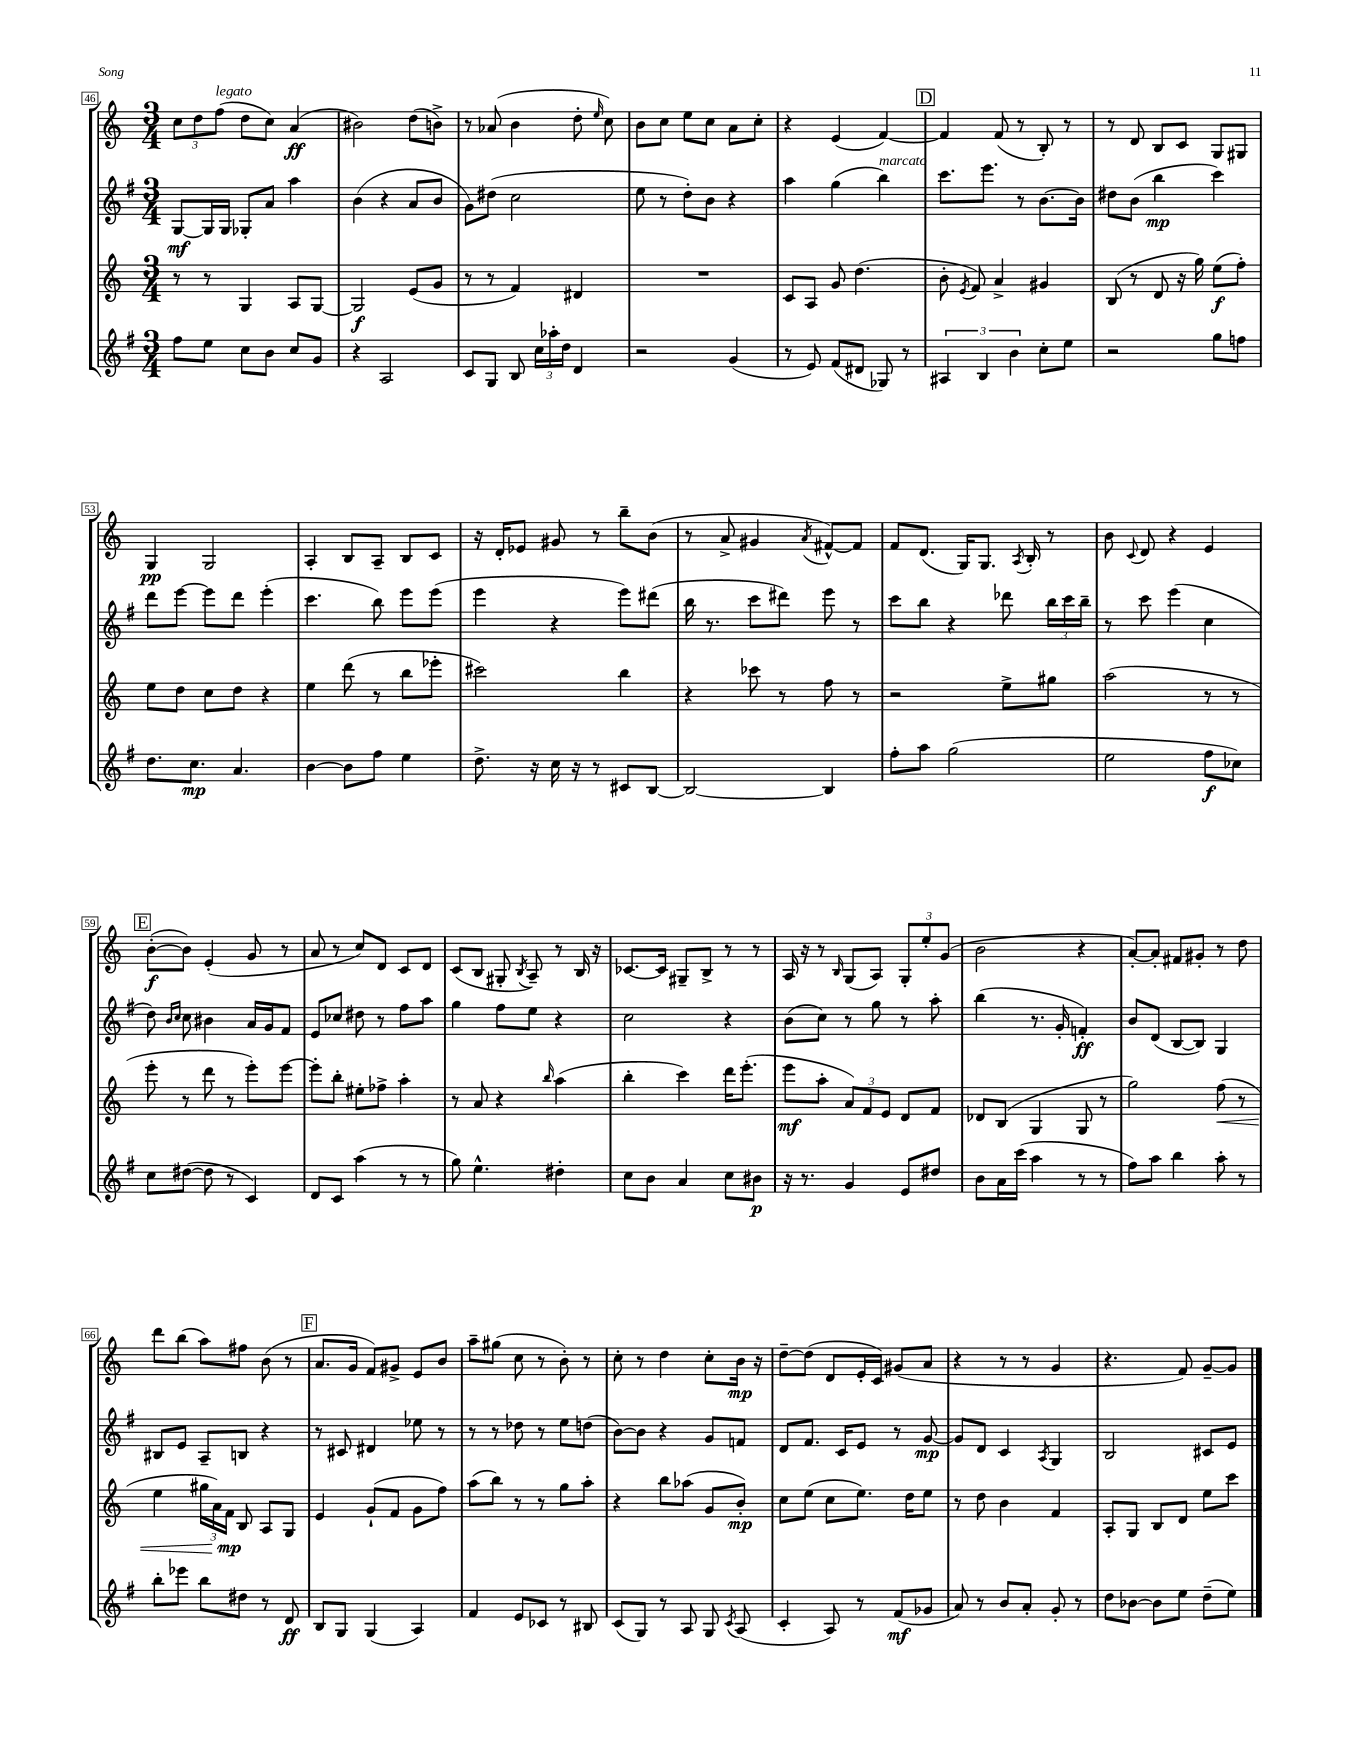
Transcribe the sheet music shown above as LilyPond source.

<<
\new StaffGroup <<
\new Staff = "s0" {
    \clef treble \key c \major \numericTimeSignature \time 3/4
    \autoBeamOff \tuplet 3/2 { c''8[ d''8 f''8]^\markup { \italic "legato" }( } d''8[ c''8]) a'4\ff( |
    bis'2) d''8[( b'8]->) |
    r8 aes'8( b'4 d''8-. \grace { e''16 } c''8) |
    b'8[ c''8] e''8[ c''8] a'8[ c''8]-. |
    r4 e'4( f'4~) |
    \mark \markup { \box "D" } f'4 f'8( r8 b8-.) r8 |
    r8 d'8 b8[ c'8] g8[ gis8] |
    g4\pp g2 |
    a4-. b8[ a8]-- b8[ c'8] |
    r16 d'16[-. ees'8] gis'8 r8 b''8[-- b'8]( |
    r8 a'8-> gis'4 \acciaccatura { a'8 } fis'8[~-^) fis'8] |
    f'8[ d'8.]( g16[) g8.] \acciaccatura { a8 } b16-. r8 |
    b'8 \appoggiatura { c'8 } d'8 r4 e'4 |
    \mark \markup { \box "E" } b'8[~-.\f( b'8]) e'4-.( g'8 r8 |
    a'8 r8 c''8[) d'8] c'8[ d'8] |
    c'8[( b8] gis8-. \acciaccatura { b8 } a8--) r8 b16 r16 |
    ces'8.[~ ces'16] gis8[-- b8]-> r8 r8 |
    a16 r16 r8 \grace { b16 } g8[( a8]) \tuplet 3/2 { g8[-. e''8-. g'8]( } |
    b'2 r4 |
    a'8[~-.) a'8]-. fis'8[ gis'8]-. r8 d''8 |
    d'''8[ b''8]( a''8[) fis''8] b'8( r8 |
    \mark \markup { \box "F" } a'8.[ g'16] f'8[) gis'8]-> e'8[ b'8] |
    a''8[-- gis''8]( c''8 r8 b'8-.) r8 |
    c''8-. r8 d''4 c''8[-. b'16]\mp r16 |
    d''8[~-- d''8]( d'8[ e'16-. c'16]) gis'8[( a'8] |
    r4 r8 r8 g'4 |
    r4. f'8) g'8[~-- g'8] \bar "|." |
}
\new Staff = "s1" {
    \clef treble \key g \major \numericTimeSignature \time 3/4
    \autoBeamOff g8[~\mf g16 g16] ges8[-. a'8] a''4 |
    b'4( r4 a'8[ b'8] |
    g'8[) dis''8]( c''2 |
    e''8 r8 d''8[-.) b'8] r4 |
    a''4 g''4( b''4^\markup { \italic "marcato" }) |
    \mark \markup { \box "D" } c'''8.[ e'''8.] r8 b'8.[~ b'16] |
    dis''8[ b'8]( b''4\mp c'''4) |
    d'''8[ e'''8]~ e'''8[ d'''8] e'''4-.( |
    c'''4. b''8) e'''8[ e'''8]( |
    e'''4 r4 e'''8[) dis'''8]( |
    b''16 r8. c'''8[ dis'''8]) e'''8 r8 |
    c'''8[ b''8] r4 des'''8 \tuplet 3/2 { b''16[ c'''16 b''16]-- } |
    r8 c'''8 e'''4( c''4 |
    \mark \markup { \box "E" } d''8) \grace { b'16[ c''16] } c''8 bis'4 a'16[ g'16 fis'8] |
    e'8[ ces''8] dis''8 r8 fis''8[ a''8] |
    g''4 fis''8[ e''8] r4 |
    c''2 r4 |
    b'8[( c''8]) r8 g''8 r8 a''8-. |
    b''4( r8. g'16-. f'4-.\ff) |
    b'8[ d'8]( b8[~ b8]) g4 |
    bis8[ e'8] a8[-- b8] r4 |
    \mark \markup { \box "F" } r8 cis'8 dis'4 ees''8 r8 |
    r8 r8 des''8 r8 e''8[ d''8]( |
    b'8[~) b'8] r4 g'8[ f'8] |
    d'8[ fis'8.] c'16[ e'8] r8 g'8~\mp |
    g'8[ d'8] c'4 \acciaccatura { a8 } g4 |
    b2 cis'8[ e'8] \bar "|." |
}
\new Staff = "s2" {
    \clef treble \key c \major \numericTimeSignature \time 3/4
    \autoBeamOff r8 r8 g4 a8[ g8]~ |
    g2\f e'8[( g'8] |
    r8 r8 f'4) dis'4 |
    R2. |
    c'8[ a8] g'8 d''4.( |
    \mark \markup { \box "D" } b'8-. \acciaccatura { e'8 } f'8) a'4-> gis'4 |
    b8( r8 d'8 r16 g''16) e''8[\f( f''8]-.) |
    e''8[ d''8] c''8[ d''8] r4 |
    e''4 d'''8( r8 b''8[ ees'''8]-. |
    cis'''2) b''4 |
    r4 ces'''8 r8 f''8 r8 |
    r2 e''8[-> gis''8] |
    a''2( r8 r8 |
    \mark \markup { \box "E" } e'''8-. r8 d'''8 r8 e'''8[-.) e'''8]~ |
    e'''8[-. b''8]-. eis''8[-. fes''8]-> a''4-. |
    r8 a'8 r4 \grace { b''16 } a''4( |
    b''4-. c'''4) d'''16[ e'''8.]-.( |
    e'''8[\mf a''8]-. \tuplet 3/2 { a'8[) f'8 e'8] } d'8[ f'8] |
    des'8[ b8]( g4 g8 r8 |
    g''2) f''8\<( r8 |
    e''4 \tuplet 3/2 { gis''16[ a'16) f'16]\mp\! } b8 a8[ g8] |
    \mark \markup { \box "F" } e'4 g'8[-!( f'8] g'8[ f''8]) |
    a''8[( b''8]) r8 r8 g''8[ a''8]-. |
    r4 b''8[ aes''8]( g'8[ b'8]-.\mp) |
    c''8[ e''8]( c''8[ e''8.]) d''16[ e''8] |
    r8 d''8 b'4 f'4 |
    a8[-. g8] b8[ d'8] e''8[ c'''8] \bar "|." |
}
\new Staff = "s3" {
    \clef treble \key g \major \numericTimeSignature \time 3/4
    \autoBeamOff fis''8[ e''8] c''8[ b'8] c''8[ g'8] |
    r4 a2 |
    c'8[ g8] b8 \tuplet 3/2 { c''16[ aes''16-. d''16] } d'4 |
    r2 g'4( |
    r8 e'8) fis'8[( dis'8] ges8) r8 |
    \mark \markup { \box "D" } \tuplet 3/2 { ais4 b4 b'4 } c''8[-. e''8] |
    r2 g''8[ f''8] |
    d''8.[ c''8.]\mp a'4. |
    b'4~ b'8[ fis''8] e''4 |
    d''8.-> r16 c''16 r16 r8 cis'8[ b8]~ |
    b2~ b4 |
    fis''8[-. a''8] g''2( |
    e''2 fis''8[\f ces''8]) |
    \mark \markup { \box "E" } c''8[ dis''8]~( dis''8 r8 c'4) |
    d'8[ c'8] a''4( r8 r8 |
    g''8) e''4.-^ dis''4-. |
    c''8[ b'8] a'4 c''8[ bis'8]\p |
    r16 r8. g'4 e'8[ dis''8] |
    b'8[ a'16 c'''16]( a''4 r8 r8 |
    fis''8[) a''8] b''4 a''8-. r8 |
    b''8[-. ees'''8] b''8[ dis''8] r8 d'8\ff |
    \mark \markup { \box "F" } b8[ g8] g4( a4) |
    fis'4 e'8[ ces'8] r8 bis8 |
    c'8[( g8]) r8 a8 g8 \acciaccatura { c'8 } a8( |
    c'4-. a8) r8 fis'8[\mf( ges'8] |
    a'8) r8 b'8[ a'8]-. g'8-. r8 |
    d''8[ bes'8]~ bes'8[ e''8] d''8[--( e''8]) \bar "|." |
}
>>
>>
\layout { \context { \Score currentBarNumber = #46 \override BarNumber.stencil = #(make-stencil-boxer 0.1 0.3 ly:text-interface::print) } }
